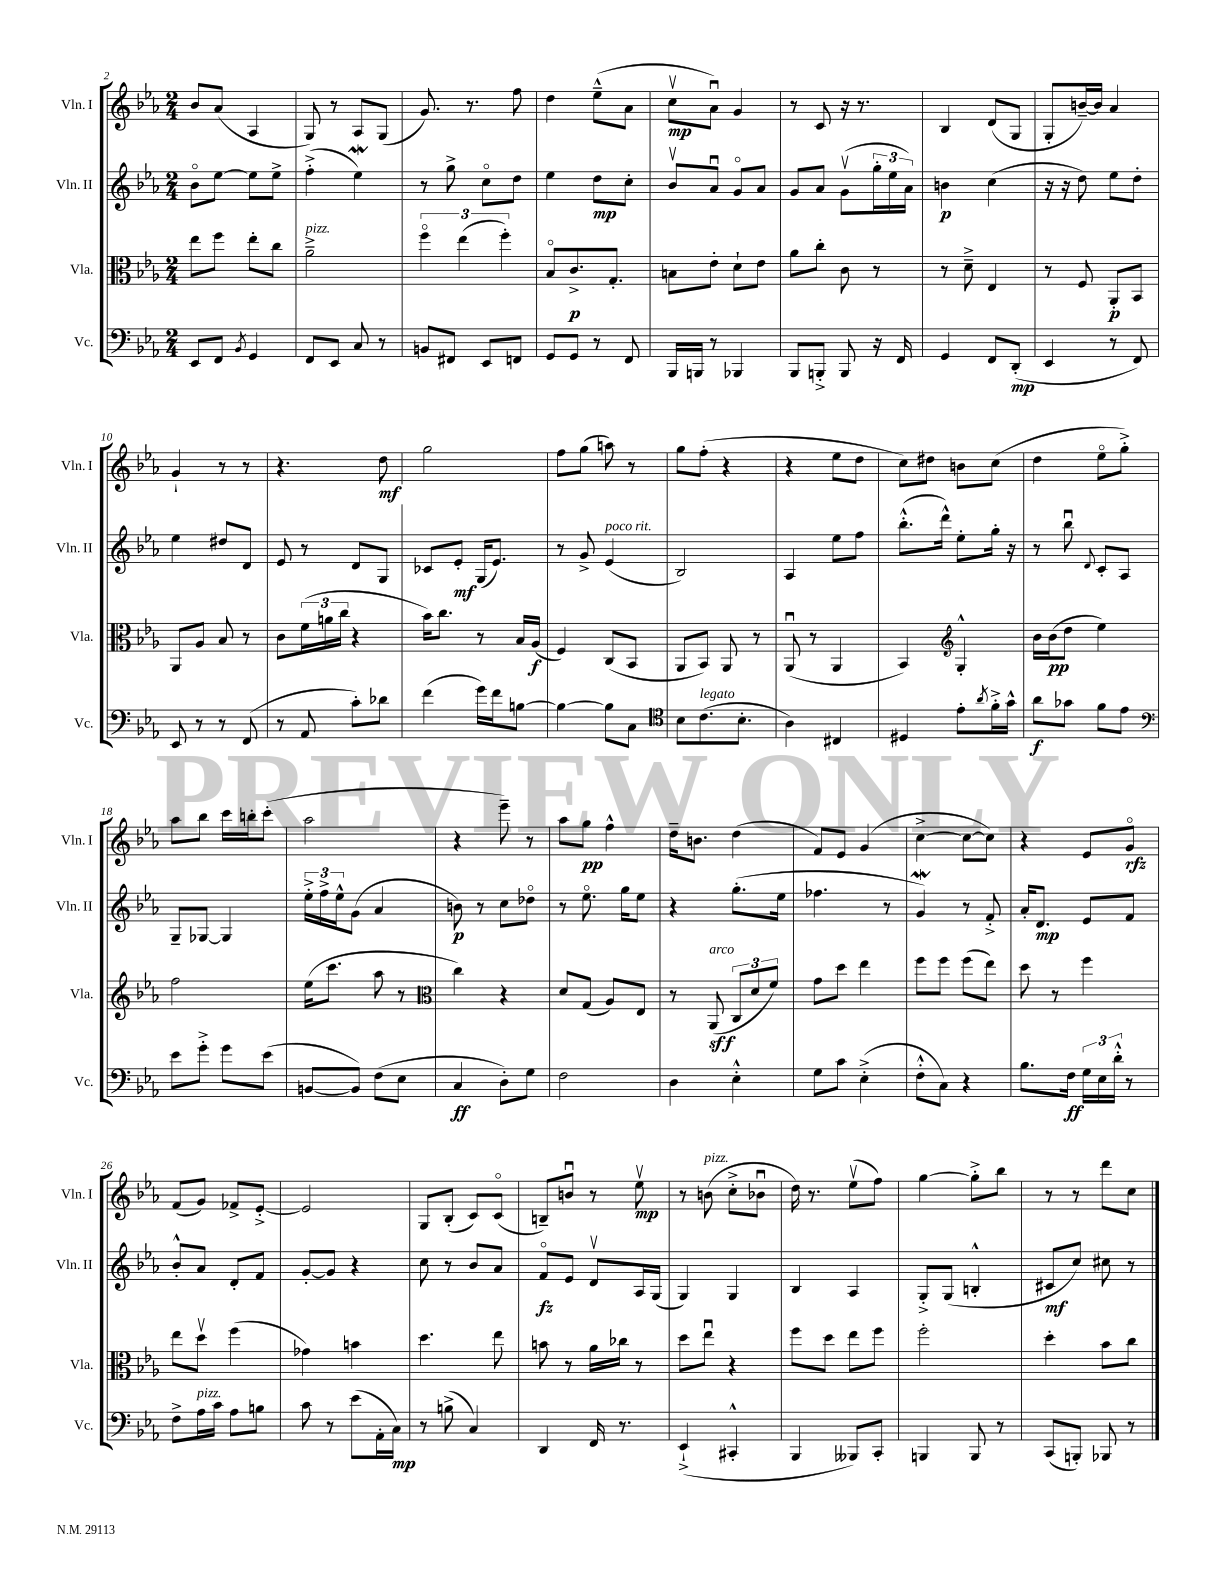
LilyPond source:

<<
\new StaffGroup <<
\new Staff = "s0" \with { instrumentName = "Vln. I" shortInstrumentName = "Vln. I" } {
    \clef treble \key ees \major \numericTimeSignature \time 2/4
    bes'8 aes'8( aes4 |
    g8) r8 aes8 g8( |
    g'8.) r8. f''8 |
    d''4 ees''8---^( aes'8 |
    c''8\upbow\mp aes'8\downbow) g'4 |
    r8 c'8 r16 r8. |
    bes4 d'8( g8 |
    g8-. b'16~--) b'16 aes'4 |
    g'4-! r8 r8 |
    r4. d''8\mf |
    g''2 |
    f''8 g''8( a''8) r8 |
    g''8 f''8-.( r4 |
    r4 ees''8 d''8 |
    c''8) dis''8 b'8 c''8( |
    d''4 ees''8\flageolet g''8-.->) |
    aes''8 bes''8 c'''16 b''16-. c'''8-.( |
    aes''2 |
    r4 ees'''8--) r8 |
    aes''8 g''8\pp f''4-^ |
    d''16-- b'8. d''4( |
    f'8) ees'8 g'4( |
    c''4~-> c''8~ c''8) |
    r4 ees'8 g'8\flageolet\rfz |
    f'8( g'8) fes'8-> ees'8~-.-> |
    ees'2 |
    g8 bes8-.( c'8) c'8\flageolet( |
    b8--) b'8\downbow r8 ees''8\upbow\mp |
    r8 b'8^\markup { \italic "pizz." }( c''8-.-> bes'8\downbow |
    d''16) r8. ees''8\upbow( f''8) |
    g''4~ g''8-.-> bes''8 |
    r8 r8 d'''8 c''8 \bar "|." |
}
\new Staff = "s1" \with { instrumentName = "Vln. II" shortInstrumentName = "Vln. II" } {
    \clef treble \key ees \major \numericTimeSignature \time 2/4
    bes'8\flageolet ees''8~ ees''8 ees''8-> |
    f''4-.->( ees''4\mordent) |
    r8 g''8-> c''8\flageolet d''8 |
    ees''4 d''8\mp c''8-. |
    bes'8\upbow aes'8\downbow g'8\flageolet aes'8 |
    g'8 aes'8 g'8\upbow( \tuplet 3/2 { g''16-. ees''16 aes'16) } |
    b'4\p c''4( |
    r16 r16 d''8) ees''8 d''8-. |
    ees''4 dis''8 d'8 |
    ees'8 r8 d'8 g8 |
    ces'8 ees'8-.\mf g16( ees'8.) |
    r8 g'8-> ees'4^\markup { \italic "poco rit." }( |
    bes2) |
    aes4 ees''8 f''8 |
    bes''8.-.-^( d'''16-^) ees''8-. g''16-. r16 |
    r8 bes''8\downbow \appoggiatura { d'8 } c'8-. aes8 |
    g8-- ges8~ ges4 |
    \tuplet 3/2 { ees''16-.-> f''16-> ees''16-^ } g'8( aes'4 |
    b'8\p) r8 c''8 des''8\flageolet |
    r8 ees''8.\flageolet g''16 ees''8 |
    r4 g''8.-.( ees''16 |
    fes''4. r8 |
    g'4\mordent) r8 f'8-.-> |
    aes'16-. d'8.\mp ees'8 f'8 |
    bes'8-.-^ aes'8 d'8-. f'8 |
    g'8~-. g'8 r4 |
    c''8 r8 bes'8 aes'8 |
    f'8\flageolet\fz ees'8 d'8\upbow aes16 g16( |
    g4) g4 |
    bes4 aes4 |
    g8-.-> g8( b4-.-^ |
    cis'8\mf c''8) cis''8 r8 \bar "|." |
}
\new Staff = "s2" \with { instrumentName = "Vla." shortInstrumentName = "Vla." } {
    \clef alto \key ees \major \numericTimeSignature \time 2/4
    ees''8 f''8 ees''8-. c''8 |
    aes'2--->^\markup { \italic "pizz." } |
    \tuplet 3/2 { f''4\flageolet ees''4( f''4-.) } |
    bes8\flageolet c'8.->\p g8.-. |
    b8 ees'8-. d'8-! ees'8 |
    aes'8 c''8-. c'8 r8 |
    r8 d'8---> ees4 |
    r8 f8 aes,8-.\p bes,8 |
    aes,8 aes8 bes8 r8 |
    c'8 \tuplet 3/2 { f'16( a'16 c''16 } r4 |
    bes'16) c''8. r8 bes16 aes16\f( |
    f4) c8( bes,8 |
    aes,8 bes,8) aes,8 r8 |
    aes,8\downbow( r8 aes,4 |
    bes,4) \clef treble g4-.-^ |
    bes'16 bes'16\pp( d''8 ees''4) |
    f''2 |
    ees''16( c'''8. aes''8 r8 |
    \clef alto c''4) r4 |
    d'8 g8( aes8) ees8 |
    r8 aes,8\sff^\markup { \italic "arco" }( \tuplet 3/2 { c8 d'8 f'8) } |
    g'8 d''8 ees''4 |
    f''8 f''8 f''8( ees''8) |
    d''8 r8 f''4 |
    ees''8 d''8\upbow f''4( |
    ges'4) b'4 |
    d''4. ees''8 |
    b'8 r8 aes'16 ces''16 r8 |
    d''8 ees''8\downbow r4 |
    f''8 d''8 ees''8 f''8 |
    f''2-. |
    d''4-. bes'8 c''8 \bar "|." |
}
\new Staff = "s3" \with { instrumentName = "Vc." shortInstrumentName = "Vc." } {
    \clef bass \key ees \major \numericTimeSignature \time 2/4
    ees,8 f,8 \acciaccatura { bes,8 } g,4 |
    f,8 ees,8 c8 r8 |
    b,8 fis,8 ees,8 f,8 |
    g,8 g,8 r8 f,8 |
    bes,,16 b,,16 r8 bes,,4 |
    bes,,8 b,,8-.-> b,,8 r16 f,16 |
    g,4 f,8 d,8-.\mp( |
    ees,4 r8 f,8) |
    ees,8 r8 r8 f,8( |
    r8 aes,8 c'8-.) des'8 |
    f'4( g'16) f'16 b8~ |
    b4~ b8 c8 |
    \clef tenor bes8 c'8.^\markup { \italic "legato" }( bes8.-. |
    aes4) cis4 |
    dis4 ees'8-. \acciaccatura { aes'8 } f'16-.-> g'16-^ |
    aes'8\f ges'8 f'8 ees'8 |
    \clef bass ees'8 g'8-.-> g'8 ees'8( |
    b,8~ b,8) f8( ees8 |
    c4\ff d8-.) g8 |
    f2 |
    d4 ees4-.-^ |
    g8 c'8 ees4-.->( |
    f8-.-^ c8) r4 |
    bes8. f16\ff \tuplet 3/2 { g16 ees16 d'16-.-^ } r8 |
    f8-> aes16^\markup { \italic "pizz." } c'16 aes8 b8 |
    c'8 r8 ees'8( aes,16-. c16\mp) |
    r8 b8->( c4) |
    d,4 f,16 r8. |
    ees,4-!->( cis,4-.-^ |
    bes,,4 beses,,8) c,8-. |
    b,,4 b,,8 r8 |
    c,8( b,,8-.) bes,,8 r8 \bar "|." |
}
>>
>>
\layout { \context { \Score currentBarNumber = #2 } }
